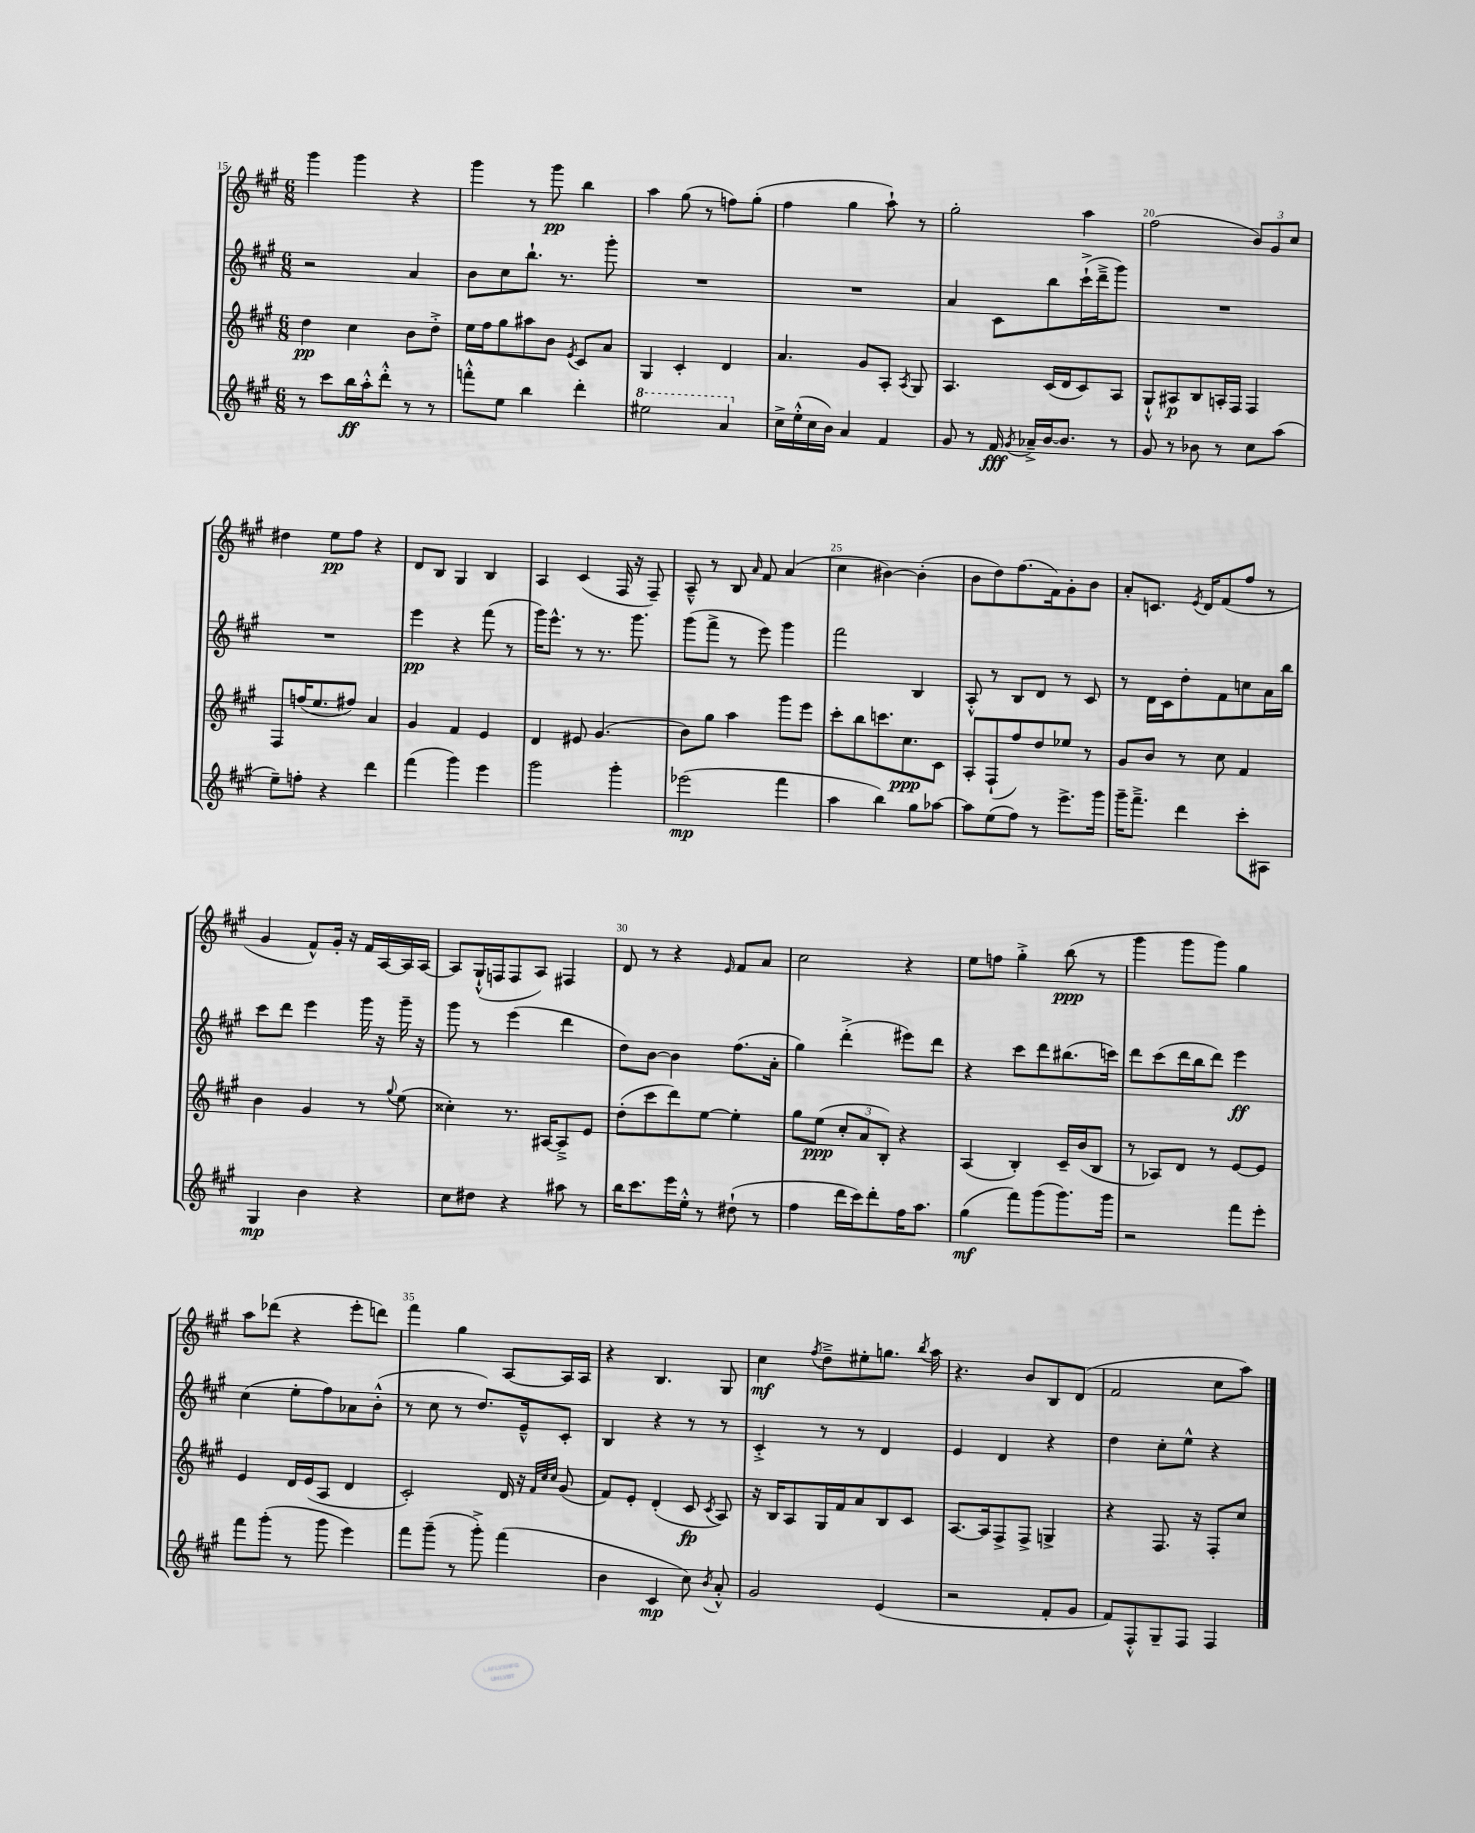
<<
\new StaffGroup <<
\new Staff = "s0" {
    \clef treble \key a \major \numericTimeSignature \time 6/8
    \autoBeamOff gis'''4 gis'''4 r4 |
    gis'''4 r8 gis'''8\pp b''4 |
    a''4 gis''8( r8 f''8[) gis''8]-.( |
    fis''4 gis''4 a''8-!) r8 |
    gis''2-. a''4 |
    fis''2( \tuplet 3/2 { b'8[) gis'8 cis''8] } |
    dis''4 e''8[\pp fis''8] r4 |
    d'8[ b8] gis4 b4 |
    a4 cis'4( fis16 r16 fis8--) |
    a8---^ r8 b8 \grace { a'16 } fis'8 a'4( |
    cis''4 bis'4~) bis'4-.( |
    b'8[ d''8) fis''8.( fis'16) gis'8-. b'8] |
    a'8[-. c'8.] \acciaccatura { e'8 } d'16[ fis'8( fis''8] r8 |
    gis'4 fis'8[-^) gis'16]-. r16 fis'16[ a16~ a16 a16]~ |
    a8[ gis16-!-^( f16 f8 a8]) fis4 |
    d'8 r8 r4 \grace { e'16 } fis'8[ a'8] |
    cis''2 r4 |
    e''8[ f''8] gis''4-.-> b''8\ppp( r8 |
    gis'''4 gis'''8[ gis'''8]) gis''4 |
    a''8[ des'''8]( r4 e'''8[-. d'''8]) |
    fis'''4 gis''4 a8[~ a16 a16] |
    r4 b4. gis8 |
    cis''4\mf \acciaccatura { fis''8 } d''8[---> eis''8-. g''8.] \acciaccatura { b''8 } a''16 |
    r4. b'8[ b8 d'8]( |
    fis'2 cis''8[ a''8]) \bar "|." |
}
\new Staff = "s1" {
    \clef treble \key a \major \numericTimeSignature \time 6/8
    \autoBeamOff r2 a'4 |
    b'8[ cis''8 b''8.]-! r8. gis'''8-. |
    R2. |
    R2. |
    a'4 cis'8[ b''8 cis'''16-!->( d'''16---> gis'''8]) |
    R2. |
    R2. |
    e'''4\pp r4 fis'''8( r8 |
    gis'''16[) e'''8.]-^ r8 r8. gis'''8. |
    gis'''8[( fis'''8]-> r8 e'''8) gis'''4 |
    fis'''2 b4 |
    a8-.-^ r8 b8[ d'8] r8 cis'8 |
    r8 d'16[ cis'16 d''8-. fis'8 c''8 a'16 b''16] |
    cis'''8[ d'''8] e'''4 gis'''16 r16 gis'''16-- r16 |
    gis'''8 r8 e'''4( d'''4 |
    d''8[) b'8]~ b'4 fis''8.[( a'16]-. |
    gis''4) d'''4-.->( eis'''8[) d'''8] |
    r4 cis'''8[ d'''8 bis''8.( c'''16]) |
    d'''8[ cis'''8( d'''16 b''16 d'''8]) e'''4\ff |
    cis''4( e''8[-. fis''8) aes'8 b'8]-.-^( |
    r8 cis''8 r8 d''8.[) e'16---^ cis'8]-. |
    b4 r4 r8 r8 |
    cis'4-.-> r8 r8 d'4 |
    e'4 d'4 r4 |
    d''4 cis''8[-. e''8]-^ r4 \bar "|." |
}
\new Staff = "s2" {
    \clef treble \key a \major \numericTimeSignature \time 6/8
    \autoBeamOff d''4\pp cis''4 b'8[ d''8]-.-> |
    e''16[ fis''16 gis''8 ais''8 b'8] \acciaccatura { e'8 } cis'8[ a'8] |
    gis4 cis'4-. d'4 |
    a'4. gis'8[ a8]-. \acciaccatura { a8 } gis8 |
    a4. cis'16[( d'16 cis'8) a8] |
    gis8[-!-^ ais8\p b8 a16-. fis16] fis4 |
    fis8[ f''16( e''8. fis''8]) a'4 |
    gis'4 fis'4 e'4 |
    d'4 eis'8 gis'4.( |
    b'8[) gis''8] a''4 gis'''8[ e'''8] |
    cis'''8[-. b''8 c'''8. cis''8.\ppp cis'8] |
    a8[-. fis8-!( fis''8) d''8 ees''8] r8 |
    gis'8[ b'8] r8 cis''8 fis'4 |
    b'4 gis'4 r8 \appoggiatura { gis''8 } e''8( |
    cisis''4-.) r8. ais16[~ ais8---> e'8] |
    d''8[-.( cis'''8 d'''8) e''8]~ e''4-. |
    gis''8[ e''8]\ppp( \tuplet 3/2 { cis''8[-. a'8 b8]-.) } r4 |
    a4( b4-.) cis'16[-- b'16( b8] |
    r8 aes8[) d'8] r8 e'8[~ e'8] |
    e'4 d'16[ e'16( a8] d'4 |
    cis'2-.) d'16 r16 \grace { fis'32[ cis''32 cis''32] } gis'8( |
    fis'8[) e'8]-. d'4-.( cis'8\fp \acciaccatura { cis'8 } a8) |
    r16 b16[ a8 gis16 fis'16 a'8 b8 cis'8] |
    a8.[~ a16 fis8-> fis8]-> g4-> |
    r4 fis8. r16 fis8[-. cis''8] \bar "|." |
}
\new Staff = "s3" {
    \clef treble \key a \major \numericTimeSignature \time 6/8
    \autoBeamOff r8 cis'''8[ b''16\ff a''16-.-^ d'''8]-.-^ r8 r8 |
    f'''8[-.-^ e''8] b''4 d'''4-. |
    \ottava #1 eis'''2 a''4 \ottava #0 |
    cis''16[-> e''16-.-^( cis''16 b'16]) a'4 fis'4 |
    gis'8 r8 fis'16\fff \acciaccatura { gis'8 } aes'16[---> b'16~ b'8.] r8 |
    gis'8 r8 bes'8 r8 cis''8[ a''8]( |
    e''8[--) f''8]-. r4 d'''4 |
    fis'''4( gis'''4) e'''4 |
    gis'''2 gis'''4-. |
    ees'''2\mp( fis'''4 |
    a''4 b''4) gis''8[ aes''8]~ |
    aes''8[ e''8( fis''8]) r8 e'''8.[-> gis'''16] |
    gis'''16[-- fis'''8.]---> d'''4 cis'''8[-. ais8] |
    gis4\mp b'4 r4 |
    cis''8[ dis''8] r4 ais''8 r8 |
    b''16[ cis'''8. e'''16 e''16]-.-^ r8 dis''8-!( r8 |
    fis''4 d'''16[ cis'''16) d'''8-. fis''16 a''8.] |
    gis''4\mf( fis'''8[) gis'''8( gis'''8.) gis'''16] |
    r2 fis'''8[ e'''8]-. |
    fis'''8[ gis'''8]-.( r8 gis'''8 e'''4) |
    fis'''8[ gis'''8]--( r8 gis'''8-.->) fis'''4( |
    b'4 cis'4\mp cis''8) \acciaccatura { b'8 } a'8-.-^ |
    gis'2 e'4( |
    r2 fis'8[-. gis'8] |
    fis'8[) fis8-.-^ gis8-- fis8] fis4 \bar "|." |
}
>>
>>
\layout { \context { \Score currentBarNumber = #15 \override BarNumber.break-visibility = ##(#f #t #t) barNumberVisibility = #(every-nth-bar-number-visible 5) } }
